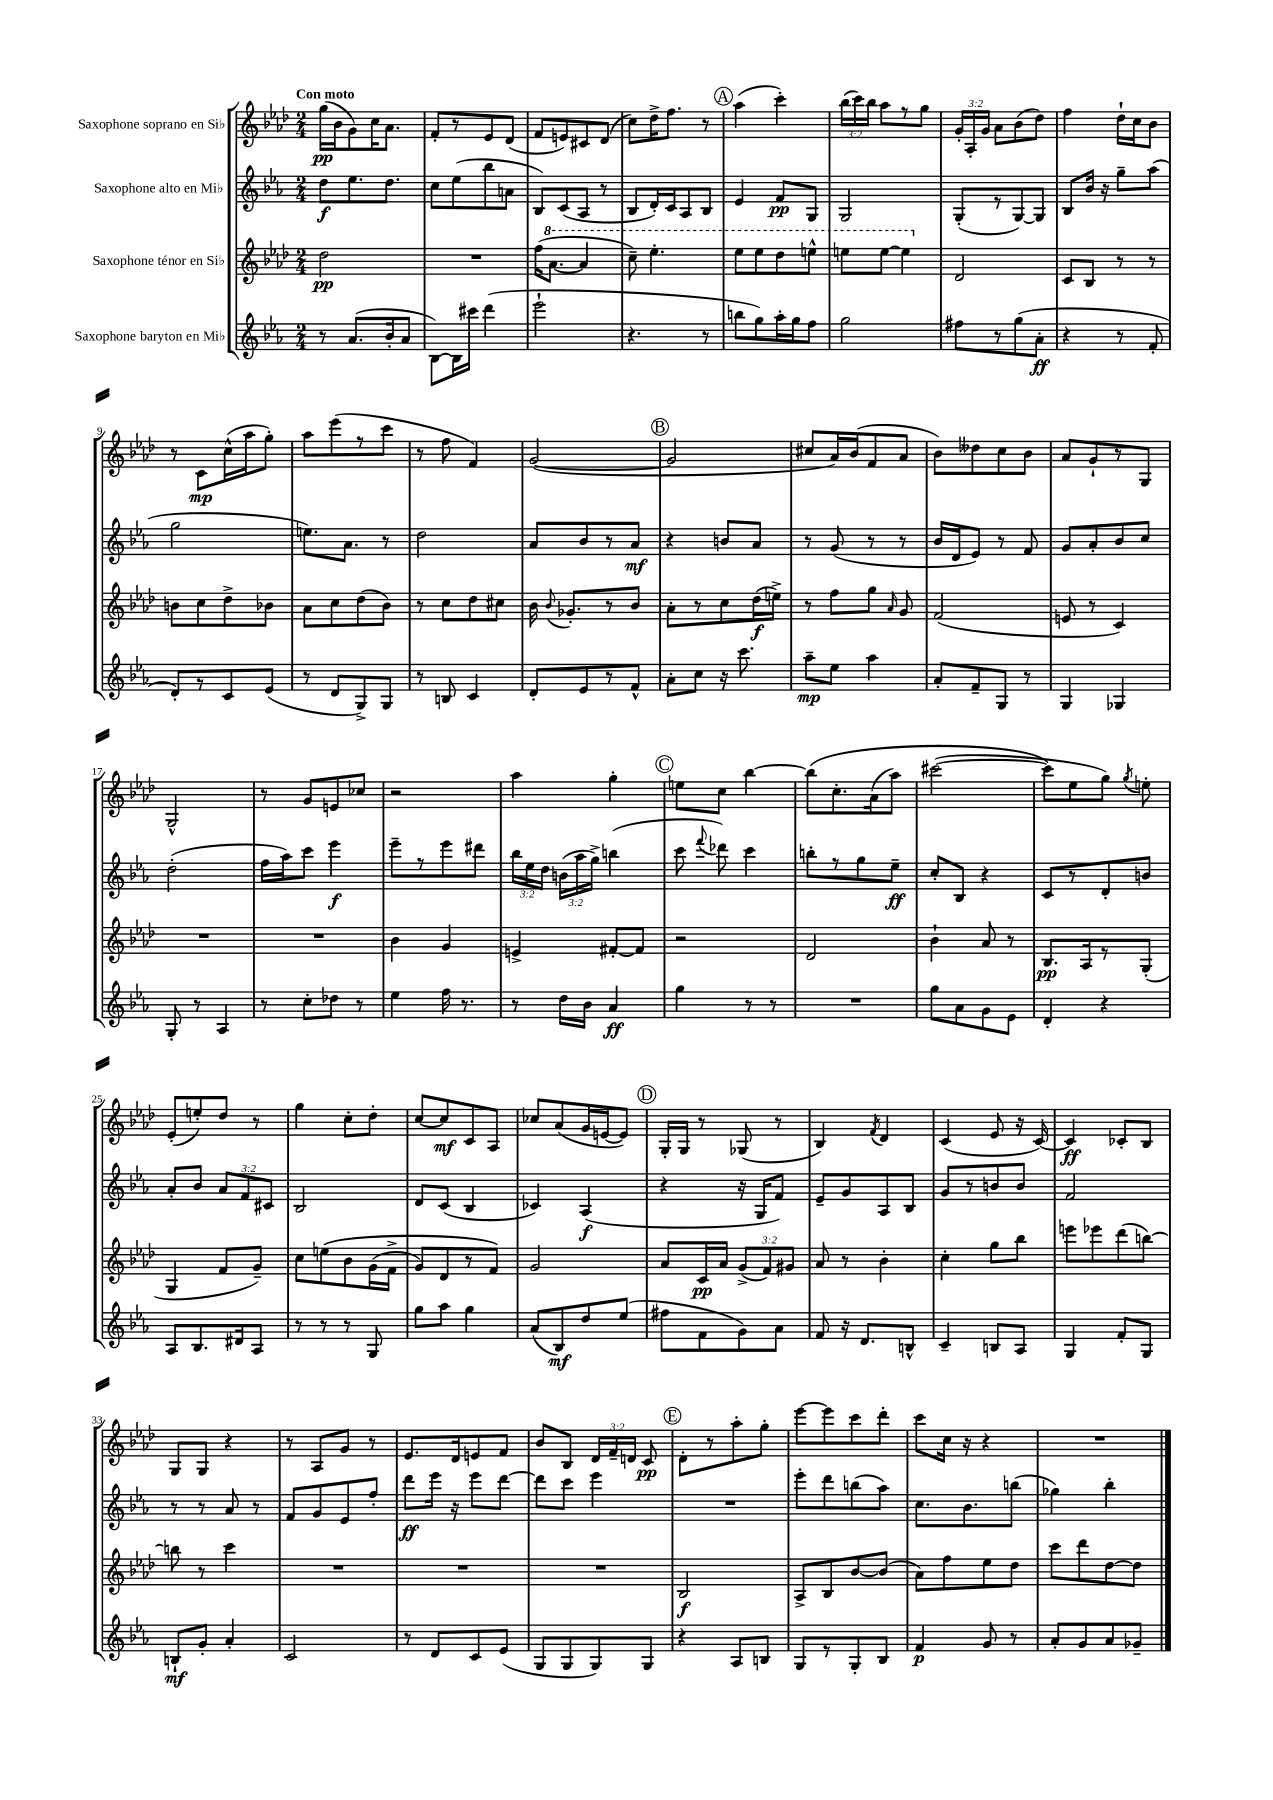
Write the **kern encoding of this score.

**kern	**dynam	**kern	**dynam	**kern	**dynam	**kern	**dynam
*part4	*part4	*part3	*part3	*part2	*part2	*part1	*part1
*staff4	*staff4	*staff3	*staff3	*staff2	*staff2	*staff1	*staff1
*I"Saxophone baryton en Mi♭	*	*I"Saxophone ténor en Si♭	*	*I"Saxophone alto en Mi♭	*	*I"Saxophone soprano en Si♭	*
*clefG2	*	*clefG2	*	*clefG2	*	*clefG2	*
*k[b-e-a-]	*	*k[b-e-a-d-]	*	*k[b-e-a-]	*	*k[b-e-a-d-]	*
*M2/4	*	*M2/4	*	*M2/4	*	*M2/4	*
=1	=1	=1	=1	=1	=1	=1	=1
!	!	!	!	!	!	!LO:TX:a:B:t=Con moto	!
8r	.	2dd-\	pp	8dd\L	f	(16gg\LL	pp
.	.	.	.	.	.	16b-\J	.
(8.a-/L	.	.	.	8.ee-\	.	8g\)	.
.	.	.	.	.	.	16cc\K	.
16b-'/k	.	.	.	8.dd\J	.	8.a-\J	.
8a-/J	.	.	.	.	.	.	.
=2	=2	=2	=2	=2	=2	=2	=2
[8B-\L)	.	2r	.	8cc\L	.	8f'/L	.
16B-\L]	.	.	.	(8ee-\	.	8r	.
16ccc#X\JJ	.	.	.	.	.	.	.
(4ddd\	.	.	.	8bb-\	.	8e-/	.
.	.	.	.	8an\J	.	(8d-/J	.
=3	=3	=3	=3	=3	=3	=3	=3
2eee-`\	.	(16ff\KL	.	8B-/L)	.	8f/L	.
*	*	*8va	*	*	*	*	*
.	.	[8.aa-\J	.	.	.	.	.
.	.	.	.	(8c/	.	8en/)	.
.	.	4aa-/]	.	8A-/J	.	8c#X/	.
.	.	.	.	8r	.	(8d-/J	.
=4	=4	=4	=4	=4	=4	=4	=4
4.r	.	8ccc~\)	.	8B-/L	.	8cc\L)	.
.	.	4.eee-'\	.	16d'/L)	.	16dd-^\K	.
.	.	.	.	16c/J	.	8.ff\J	.
.	.	.	.	8A-/	.	.	.
8r	.	.	.	8B-/J	.	8r	.
!!LO:REH:place=s1:t=A
=5	=5	=5	=5	=5	=5	=5	=5
8bbn\L	.	8eee-\L	.	4e-/	.	(4aa-\	.
8gg\)	.	8eee-\	.	.	.	.	.
16aa-'\L	.	8ddd-\	.	8f/L	pp	4ccc'\)	.
16gg\J	.	.	.	.	.	.	.
8ff\J	.	8eeen^^\J	.	8G/J	.	.	.
=6	=6	=6	=6	=6	=6	=6	=6
2gg\	.	8eeen\L	.	2G/	.	(24bb-\LL	.
.	.	.	.	.	.	24ccc\)	.
.	.	.	.	.	.	24bb-\JJ	.
.	.	[8eee\J	.	.	.	8aa-\L	.
.	.	4eee\]	.	.	.	8r	.
.	.	.	.	.	.	8gg\J	.
=7	=7	=7	=7	=7	=7	=7	=7
*	*	*X8va	*	*	*	*	*
8ff#X\L	.	2d-/	.	(8G'/L	.	24g'/LL	.
.	.	.	.	.	.	24A-'/	.
.	.	.	.	.	.	24g/JJ	.
8r	.	.	.	8r	.	8a-\L	.
(8gg\	.	.	.	[8G/)	.	(8b-\	.
8a-'\J	ff	.	.	8G/J]	.	8dd-\J)	.
=8	=8	=8	=8	=8	=8	=8	=8
4r	.	8c/L	.	8B-/L	.	4ff\	.
.	.	8B-/J	.	16b-/Jk	.	.	.
.	.	.	.	16r	.	.	.
8r	.	8r	.	8gg~\L	.	16dd-`\LL	.
.	.	.	.	.	.	16cc\J	.
8f'/	.	8r	.	(8aa-\J	.	8b-\J	.
!!LO:LB:g=z
=9	=9	=9	=9	=9	=9	=9	=9
8d'/L)	.	8bn\L	.	2gg\	.	8r	.
8r	.	8cc\	.	.	.	8c\L	mp
8c/	.	8dd-^\	.	.	.	(16cc^^\L	.
.	.	.	.	.	.	16aa-\J	.
(8e-/J	.	8b-X\J	.	.	.	8gg'\J)	.
=10	=10	=10	=10	=10	=10	=10	=10
8r	.	8a-\L	.	8.een\L)	.	8aa-\L	.
8d/L	.	8cc\	.	.	.	(8eee-\	.
.	.	.	.	8.a-\J	.	.	.
8G^/)	.	(8dd-\	.	.	.	8r	.
8G/J	.	8b-\J)	.	8r	.	8ccc\J	.
=11	=11	=11	=11	=11	=11	=11	=11
8r	.	8r	.	2dd\	.	8r	.
8Bn/	.	8cc\L	.	.	.	8ff\	.
4c/	.	8dd-\	.	.	.	4f/)	.
.	.	8cc#X\J	.	.	.	.	.
=12	=12	=12	=12	=12	=12	=12	=12
8d'/L	.	16b-\	.	8a-/L	.	([2g/	.
.	.	8qqb-/	.	.	.	.	.
.	.	8.g-X'/L	.	.	.	.	.
8e-/	.	.	.	8b-/	.	.	.
8r	.	8r	.	8r	.	.	.
8f^^/J	.	8b-/J	.	8a-/J	mf	.	.
!!LO:REH:place=s1:t=B
=13	=13	=13	=13	=13	=13	=13	=13
8a-'\L	.	8a-'\L	.	4r	.	2g/]	.
8cc\J	.	8r	.	.	.	.	.
16r	.	8cc\	.	8bn/L	.	.	.
8.ccc\	.	.	.	.	.	.	.
.	.	(16dd-\L	f	8a-/J	.	.	.
.	.	16een^\JJ)	.	.	.	.	.
=14	=14	=14	=14	=14	=14	=14	=14
8aa-~\L	mp	8r	.	8r	.	8cc#X/L	.
8ee-\J	.	8ff\L	.	(8g/	.	16a-/L)	.
.	.	.	.	.	.	(16b-/J	.
4aa-\	.	8gg\J	.	8r	.	8f/	.
.	.	16qqa-/	.	.	.	.	.
.	.	8g/	.	8r	.	8a-/J	.
=15	=15	=15	=15	=15	=15	=15	=15
8a-'/L	.	(2f/	.	16b-/LL	.	8b-\L)	.
.	.	.	.	16d/J	.	.	.
8f~/	.	.	.	8e-/J)	.	8dd--X\	.
8G/J	.	.	.	8r	.	8cc\	.
8r	.	.	.	8f/	.	8b-\J	.
=16	=16	=16	=16	=16	=16	=16	=16
4G/	.	8en/	.	8g/L	.	8a-/L	.
.	.	8r	.	8a-'/	.	8g`/	.
4G-X/	.	4c/)	.	8b-/	.	8r	.
.	.	.	.	8cc/J	.	8G/J	.
!!LO:LB:g=z
=17	=17	=17	=17	=17	=17	=17	=17
8G'/	.	2r	.	(2dd'\	.	2G^^/	.
8r	.	.	.	.	.	.	.
4A-/	.	.	.	.	.	.	.
=18	=18	=18	=18	=18	=18	=18	=18
8r	.	2r	.	16ff\LL	.	8r	.
.	.	.	.	16aa-\J)	.	.	.
8cc'\L	.	.	.	8ccc\J	.	8g/L	.
8dd-X\J	.	.	.	4eee-\	f	8en/	.
8r	.	.	.	.	.	8cc-X/J	.
=19	=19	=19	=19	=19	=19	=19	=19
4ee-\	.	4b-\	.	8eee-~\L	.	2r	.
.	.	.	.	8r	.	.	.
16ff\	.	4g/	.	8eee-\	.	.	.
8.r	.	.	.	.	.	.	.
.	.	.	.	8ddd#X\J	.	.	.
=20	=20	=20	=20	=20	=20	=20	=20
8r	.	4en^/	.	24bb-\LL	.	4aa-\	.
.	.	.	.	24ee-\	.	.	.
.	.	.	.	24dd\JJ	.	.	.
16dd\LL	.	.	.	(24bn\LL	.	.	.
.	.	.	.	24aa-\	.	.	.
16b-\JJ	.	.	.	.	.	.	.
.	.	.	.	24gg^\JJ)	.	.	.
4a-/	ff	[8f#X'/L	.	(4bbn\	.	4gg'\	.
.	.	8f#/J]	.	.	.	.	.
!!LO:REH:place=s1:t=C
=21	=21	=21	=21	=21	=21	=21	=21
4gg\	.	2r	.	8ccc\	.	8een\L	.
.	.	.	.	8qqfff/	.	.	.
.	.	.	.	8ddd-X\)	.	8cc\J	.
8r	.	.	.	4ccc\	.	[4bb-\	.
8r	.	.	.	.	.	.	.
=22	=22	=22	=22	=22	=22	=22	=22
2r	.	2d-/	.	8bbn'\L	.	(8bb-\L]	.
.	.	.	.	8r	.	8.cc'\	.
.	.	.	.	8gg\	.	.	.
.	.	.	.	.	.	(16a-\k	.
.	.	.	.	8ee-~\J	ff	8aa-\J)	.
=23	=23	=23	=23	=23	=23	=23	=23
8gg\L	.	4b-`\	.	8cc'/L	.	([2ccc#X\	.
8a-\	.	.	.	8B-/J	.	.	.
8g\	.	8a-/	.	4r	.	.	.
8e-\J	.	8r	.	.	.	.	.
=24	=24	=24	=24	=24	=24	=24	=24
4d'/	.	8.B-/L	pp	8c/L	.	8ccc#\L])	.
.	.	.	.	8r	.	8ee-\	.
.	.	16A-/k	.	.	.	.	.
4r	.	8r	.	8d'/	.	8gg\J)	.
.	.	.	.	.	.	8qgg/	.
.	.	(8G'/J	.	8bn/J	.	8een'\	.
!!LO:LB:g=z
=25	=25	=25	=25	=25	=25	=25	=25
8A-/L	.	4G/	.	8a-'/L	.	(8e-'/L	.
8.B-/	.	.	.	8b-/J	.	8een'/)	.
.	.	8f/L	.	12a-/L	.	8dd-/J	.
16d#X/k	.	.	.	.	.	.	.
.	.	.	.	12f/	.	.	.
8A-/J	.	8g~/J)	.	.	.	8r	.
.	.	.	.	12c#X/J	.	.	.
=26	=26	=26	=26	=26	=26	=26	=26
8r	.	8cc\L	.	2B-/	.	4gg\	.
8r	.	(8een\	.	.	.	.	.
8r	.	8b-\	.	.	.	8cc'\L	.
8G/	.	(16g\L	.	.	.	8dd-'\J	.
.	.	16f^\JJ	.	.	.	.	.
=27	=27	=27	=27	=27	=27	=27	=27
8gg\L	.	8g/L)	.	8d/L	.	[8cc/L	.
8aa-\J	.	8d-/	.	(8c/J	.	8cc/]	mf
4gg\	.	8r	.	4B-/	.	8c/	.
.	.	8f/J)	.	.	.	8A-/J	.
=28	=28	=28	=28	=28	=28	=28	=28
(8a-/L	.	2g/	.	4c-X/)	.	8cc-X/L	.
8B-/)	mf	.	.	.	.	(8a-/	.
8dd/	.	.	.	(4A-/	f	16g/L	.
.	.	.	.	.	.	[16en/J	.
(8ee-/J	.	.	.	.	.	8e/J])	.
!!LO:REH:place=s1:t=D
=29	=29	=29	=29	=29	=29	=29	=29
8ff#X\L	.	8a-/L	.	4r	.	16G'/LL	.
.	.	.	.	.	.	16G/JJ	.
8f\	.	16c/L	pp	.	.	8r	.
.	.	16a-/JJ	.	.	.	.	.
8g\)	.	(12g^/L	.	16r	.	(8G-X/	.
.	.	.	.	16G/KL	.	.	.
.	.	12f/)	.	.	.	.	.
8a-\J	.	.	.	8f/J)	.	8r	.
.	.	12g#X/J	.	.	.	.	.
=30	=30	=30	=30	=30	=30	=30	=30
8f/	.	8a-/	.	8e-~/L	.	4B-/)	.
16r	.	8r	.	8g/	.	.	.
8.d/L	.	.	.	.	.	.	.
.	.	.	.	.	.	8qf/	.
.	.	4b-'\	.	8A-/	.	4d-/	.
8Bn^^/J	.	.	.	8B-/J	.	.	.
=31	=31	=31	=31	=31	=31	=31	=31
4c~/	.	4cc'\	.	8g/L	.	(4c/	.
.	.	.	.	8r	.	.	.
8Bn/L	.	8gg\L	.	8bn/	.	8e-/	.
8A-/J	.	8bb-\J	.	8b/J	.	16r	.
.	.	.	.	.	.	[16c/)	.
=32	=32	=32	=32	=32	=32	=32	=32
4G/	.	8eeen\L	.	2f/	.	4c/]	ff
.	.	8eee-X\	.	.	.	.	.
8f'/L	.	(8ddd-\	.	.	.	8c-X'/L	.
8G/J	.	[8bbn\J)	.	.	.	8B-/J	.
!!LO:LB:g=z
=33	=33	=33	=33	=33	=33	=33	=33
8Bn`/L	mf	8bbn\]	.	8r	.	8G/L	.
8g'/J	.	8r	.	8r	.	8G/J	.
4a-'/	.	4ccc\	.	8a-/	.	4r	.
.	.	.	.	8r	.	.	.
=34	=34	=34	=34	=34	=34	=34	=34
2c/	.	2r	.	8f/L	.	8r	.
.	.	.	.	8g/	.	8A-/L	.
.	.	.	.	8e-/	.	8g/J	.
.	.	.	.	8ff'/J	.	8r	.
=35	=35	=35	=35	=35	=35	=35	=35
8r	.	2r	.	8ddd\L	ff	8.e-/L	.
8d/L	.	.	.	16eee-\Jk	.	.	.
.	.	.	.	16r	.	16d-/k	.
8c/	.	.	.	8eee-\L	.	8en/	.
(8e-/J	.	.	.	[8ddd\J	.	8f/J	.
=36	=36	=36	=36	=36	=36	=36	=36
8G/L	.	2r	.	8ddd\L]	.	8b-/L	.
8G/	.	.	.	8ccc\J	.	8B-/J	.
8G/)	.	.	.	4eee-\	.	24d-/LL	.
.	.	.	.	.	.	24f~/	.
.	.	.	.	.	.	24dn/JJ	.
8G/J	.	.	.	.	.	8c/	pp
!!LO:REH:place=s1:t=E
=37	=37	=37	=37	=37	=37	=37	=37
4r	.	2B-/	f	2r	.	8d-'\L	.
.	.	.	.	.	.	8r	.
8A-/L	.	.	.	.	.	8aa-'\	.
8Bn/J	.	.	.	.	.	8gg'\J	.
=38	=38	=38	=38	=38	=38	=38	=38
8G/L	.	8A-^/L	.	8eee-'\L	.	[8eee-\L	.
8r	.	8B-/	.	8ddd\	.	8eee-\]	.
8G'/	.	[8b-/	.	(8bbn\	.	8ccc\	.
8B-/J	.	(8b-/J]	.	8aa-\J)	.	8ddd-'\J	.
=39	=39	=39	=39	=39	=39	=39	=39
4f/	p	8a-\L)	.	8.cc\L	.	8ccc\L	.
.	.	8ff\	.	.	.	16cc\Jk	.
.	.	.	.	8.b-\	.	16r	.
8g/	.	8ee-\	.	.	.	4r	.
8r	.	8dd-\J	.	(8bbn\J	.	.	.
=40	=40	=40	=40	=40	=40	=40	=40
8a-'/L	.	8ccc\L	.	4gg-X\)	.	2r	.
8g/	.	8ddd-\	.	.	.	.	.
8a-/	.	[8dd-\	.	4bb-'\	.	.	.
8g-X~/J	.	8dd-\J]	.	.	.	.	.
==	==	==	==	==	==	==	==
*-	*-	*-	*-	*-	*-	*-	*-
